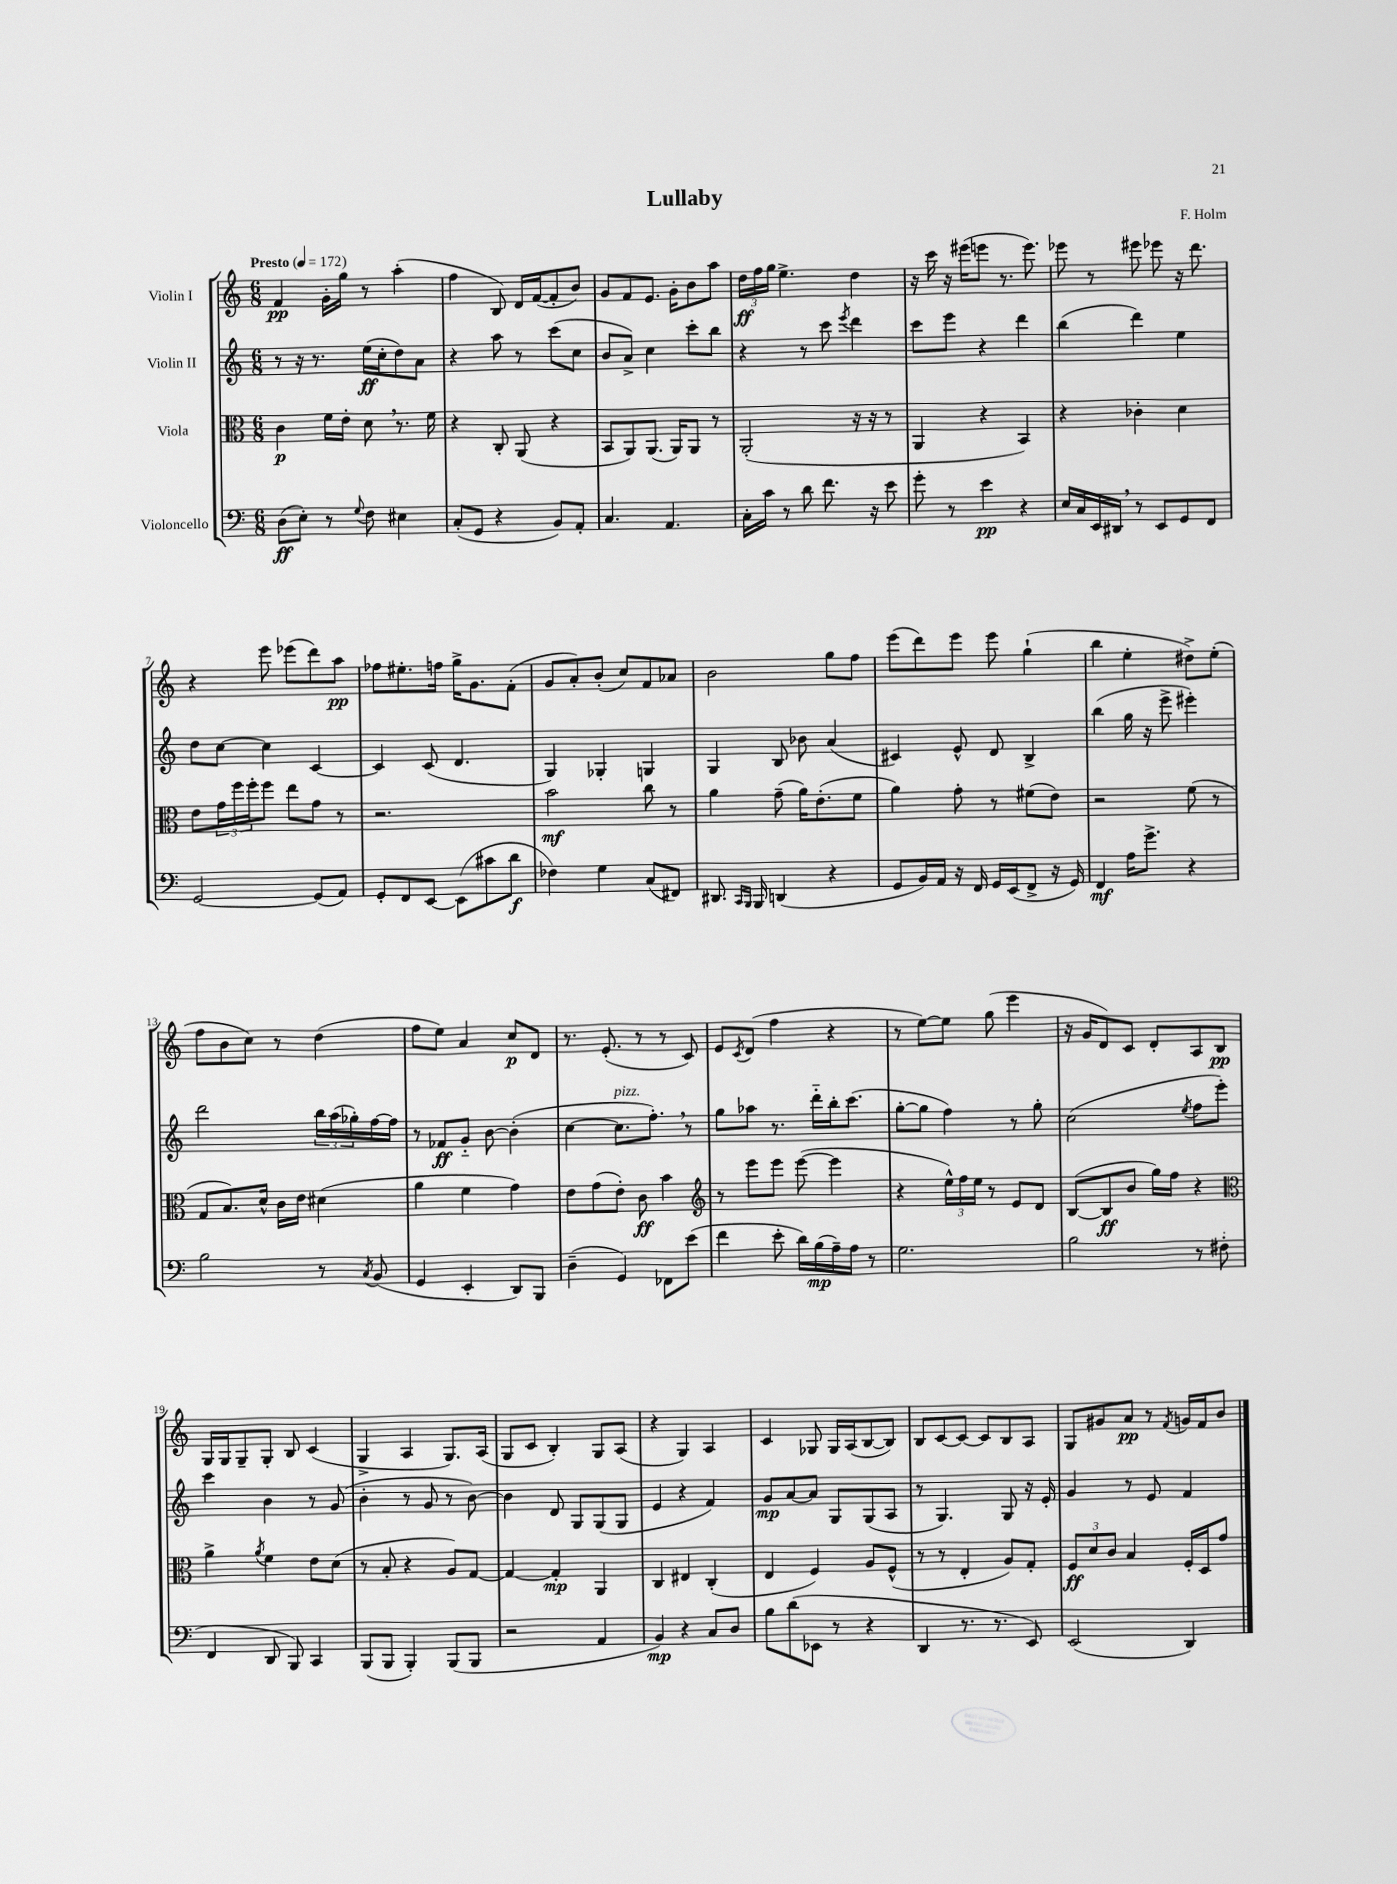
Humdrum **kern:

**kern	**kern	**kern	**kern
*staff4	*staff3	*staff2	*staff1
*clefF4	*clefC3	*clefG2	*clefG2
*k[]	*k[]	*k[]	*k[]
*M6/8	*M6/8	*M6/8	*M6/8
*MM172	*MM172	*MM172	*MM172
(8D\L	4c\	8r	4f/
8E'\J)	.	16r	.
.	.	8.r	.
8r	16f\LL	.	16g'\LL
.	16e'\JJ	.	16gg\JJ
8qqG/	.	.	.
8F\	8d\	(16ee\LL	8r
.	.	16cc'\J	.
4E#\	8.r	8dd\)	(4aa'\
.	.	8a\J	.
.	16f\	.	.
=	=	=	=
(8C'/L	4r	4r	4ff\
8GG/J	.	.	.
4r	8C'/	8aa\	8B/)
.	(8AA/	8r	16d/LL
.	.	.	([16f/J
8BB/L)	4r	(8ccc\L	8f'/]
8AA'/J	.	8cc\J	8b/J)
=	=	=	=
4.C/	8BB/L	8b/L	8g/L
.	8AA/)	8a^/J)	8f/
.	(8.AA/J	4cc\	8.e/J
4.AA/	.	.	.
.	16AA/LK)	.	16g'\LK
.	8AA/J	8ccc'\L	8b\
.	8r	8bb\J	8aa\J
=	=	=	=
16C'\LL	(2AA'/	4r	24dd\LL
.	.	.	24ff\
16c\JJ	.	.	.
.	.	.	24gg\JJ
8r	.	.	4.ee^\
8d\	.	8r	.
8.f\	.	8ccc\	.
.	.	8qeee/	.
.	16r	4ddd\	4dd\
16r	16r	.	.
8e\	8r	.	.
=	=	=	=
8g'\	4AA/	8ccc\L	16r
.	.	.	16ccc\
8r	.	8eee\J	16r
.	.	.	(16eee#\LK
4e\	4r	4r	8eee\J
.	.	.	8.r
4r	4BB/)	4ddd\	.
.	.	.	8.eee\)
=	=	=	=
16E/LL	4r	(4bb\	8eee-\
16C/	.	.	.
16EE/	.	.	8r
16DD#/JJ	.	.	.
8r	4c-'\	4ddd\)	8eee#\
8EE/L	.	.	8eee-\
8GG/	4d\	4ee\	16r
.	.	.	8.ddd\
8FF/J	.	.	.
=	=	=	=
[2GG/	8e\L	8dd\L	4r
.	24g\L	[8cc\J	.
.	24ff\	.	.
.	24ff'\J	.	.
.	8ff\J	4cc\]	8eee\
.	8ee\L	.	(8eee-\L
(8GG/]L	8g\J	[4c/	8ddd\)
8AA/J)	8r	.	8aa\J
=	=	=	=
8GG'/L	2.r	4c/]	8ff-\L
8FF/	.	.	8.ee#'\
[8EE/J	.	(8c/	.
.	.	.	16ff\Jk
(8EE\]L	.	4.d/	16gg^\LK
.	.	.	8.g\
8c#\	.	.	.
8d\J	.	.	(8f'\J
=	=	=	=
4F-\)	2b\	4G/)	8g/L
.	.	.	8a'/)
4G\	.	4G-'/	(8b'/J
.	.	.	8cc/L)
(8C/L	8cc\	4G/	8f/
8FF#/J)	8r	.	8a-/J
=	=	=	=
8.DD#/	4a\	4G/	2b\
16qqCC/LL	.	.	.
16qqBBB/JJ	.	.	.
16BBB/	.	.	.
(4DD/	(8g~\	8B/	.
.	16a\LK)	8b-\	.
.	(8.e'\	.	.
4r	.	(4a/	8gg\L
.	8f\J	.	8ff\J
=	=	=	=
8GG/L	4a\)	4c#/)	(8eee\L
16BB/L)	.	.	8ddd\)
16AA/JJ	.	.	.
16r	8g'\	8e^^/	8eee\J
16FF/	.	.	.
16GG/LL	8r	8d/	8eee\
(16EE/J	.	.	.
8FF^/J	(8f#\L	4B^/	(4gg`\
16r	8e\J)	.	.
16GG/)	.	.	.
=	=	=	=
4FF/	2r	(4bb\	4bb\
16A\LK	.	16gg\	4ee'\
8.g^\J	.	16r	.
.	.	8eee^\	.
4r	(8f\	4eee#'\)	8dd#^\L)
.	8r	.	(8ee'\J
=	=	=	=
2B\	8G/L	2ddd\	8ff\L
.	8.B/)	.	8b\
.	.	.	8cc\J)
.	16d^^/Jk	.	.
.	16c\LL	.	8r
.	16e\JJ	.	.
8r	(4d#\	24bb\LL	(4dd\
.	.	(24aa\	.
.	.	24gg-'\)	.
8qC/	.	.	.
(8BB/	.	[16ff\	.
.	.	16ff\]JJ	.
=	=	=	=
4GG/	4a\	8r	8ff\L
.	.	8f-/L	8ee\J)
4EE'/	4f\	8g'~/J	4a/
.	.	[8b\	.
8DD/L)	4g\)	(4b'\]	8cc/L
8BBB/J	.	.	8d/J
=	=	=	=
(4D~\	8e\L	[4cc\	8.r
.	(8g\	.	.
.	.	.	(8.e'/
4GG/)	8e'\J)	8.cc\]L	.
.	8c\	.	8r
.	.	8.ff'\J)	.
8FF-\L	4b\	.	8r
(8e\J	.	8r	8c/)
=	=	=	=
*	*clefG2	*	*
4f\	8r	8gg\L	8e/L
.	.	.	8qc/
.	8eee\L	8aa-\J	(8d/J
8e'\	8eee\J	8.r	4ff\
16d\LL)	([8eee\	.	.
(16B\	.	16ddd'~\LL	.
16A~\)	4eee\]	16bb'\J	4r
16A\JJ	.	(8.ccc\J	.
8r	.	.	.
=	=	=	=
2.G\	4r	[8gg'\L	8r
.	.	8gg\]J	[8ee\L)
.	24ee^^\LL)	4ff\)	8ee\]J
.	24ff\	.	.
.	24ee\JJ	.	.
.	8r	.	(8gg\
.	8e/L	8r	4eee\
.	8d/J	8gg'\	.
=	=	=	=
2B\	([8B/L	(2cc\	16r
.	.	.	16g/LK
.	8B/]	.	8d/)
.	8b/J	.	8c/J
.	16gg\LL)	.	8d'/L
.	16ff\JJ	.	.
.	.	8qee/	.
8r	4r	8ff\L	8A/
(8F#'\	.	8eee'\J)	8B/J
=	=	=	=
*	*clefC3	*	*
4FF/	4a^\	4ccc\	16G/LL
.	.	.	16G/J
.	.	.	8G~/
.	8qa/	.	.
8DD/	4f\	4b\	8G'/J
8BBB/)	.	.	8B/
4CC/	8e\L	8r	(4c/
.	(8d\J	(8g/	.
=	=	=	=
(8BBB/L	8r	4b'\	4G^/
8BBB/J	8B'/	.	.
4BBB'/)	4r	8r	4A/
.	.	8g/	.
(8BBB/L	8A/L)	8r	8.G/L)
8BBB/J	[8G/J	[8b\)	.
.	.	.	(16A/Jk
=	=	=	=
2r	4G/_	4b\]	8G/L
.	.	.	8c/J
.	4G'/]	8d/	4B'/)
.	.	8G/L	.
4AA/	4AA/	(8G/	8G/L
.	.	8G/J	(8A/J
=	=	=	=
4BB/)	4C/	4e/	4r
4r	4E#/	4r	4G/)
8C/L	(4C'/	4f/)	4A/
8D/J	.	.	.
=	=	=	=
8B\L	4E/	8g/L	4c/
(8d\	.	[8a/	.
8EE-\J	4F/)	8a/]J	8G-/
8r	.	8G/L	16G-/LL
.	.	.	(16A/J
4r	8A/L	(8G/	[8B/
.	(8F^^/J	8A/J	8B/]J)
=	=	=	=
4DD/	8r	8r	8B/L
.	8r	4.G/)	[8c/
8.r	4E'/	.	8c/_J
.	.	.	8c/]L
8.r	.	.	.
.	8A/L)	8G/	8B/
8EE/)	8G'/J	16r	8A/J
.	.	16e'/	.
=	=	=	=
(2EE/	12F/L	4g/	8G/L
.	12d/	.	.
.	.	.	8g#/
.	12c/J	.	.
.	4B/	8r	8a/J
.	.	8e/	8r
.	.	.	8qf/
4DD/)	16F'/LL	4f/	16g/LL
.	16D/J	.	16f/J
.	8g/J	.	8b/J
==	==	==	==
*-	*-	*-	*-
